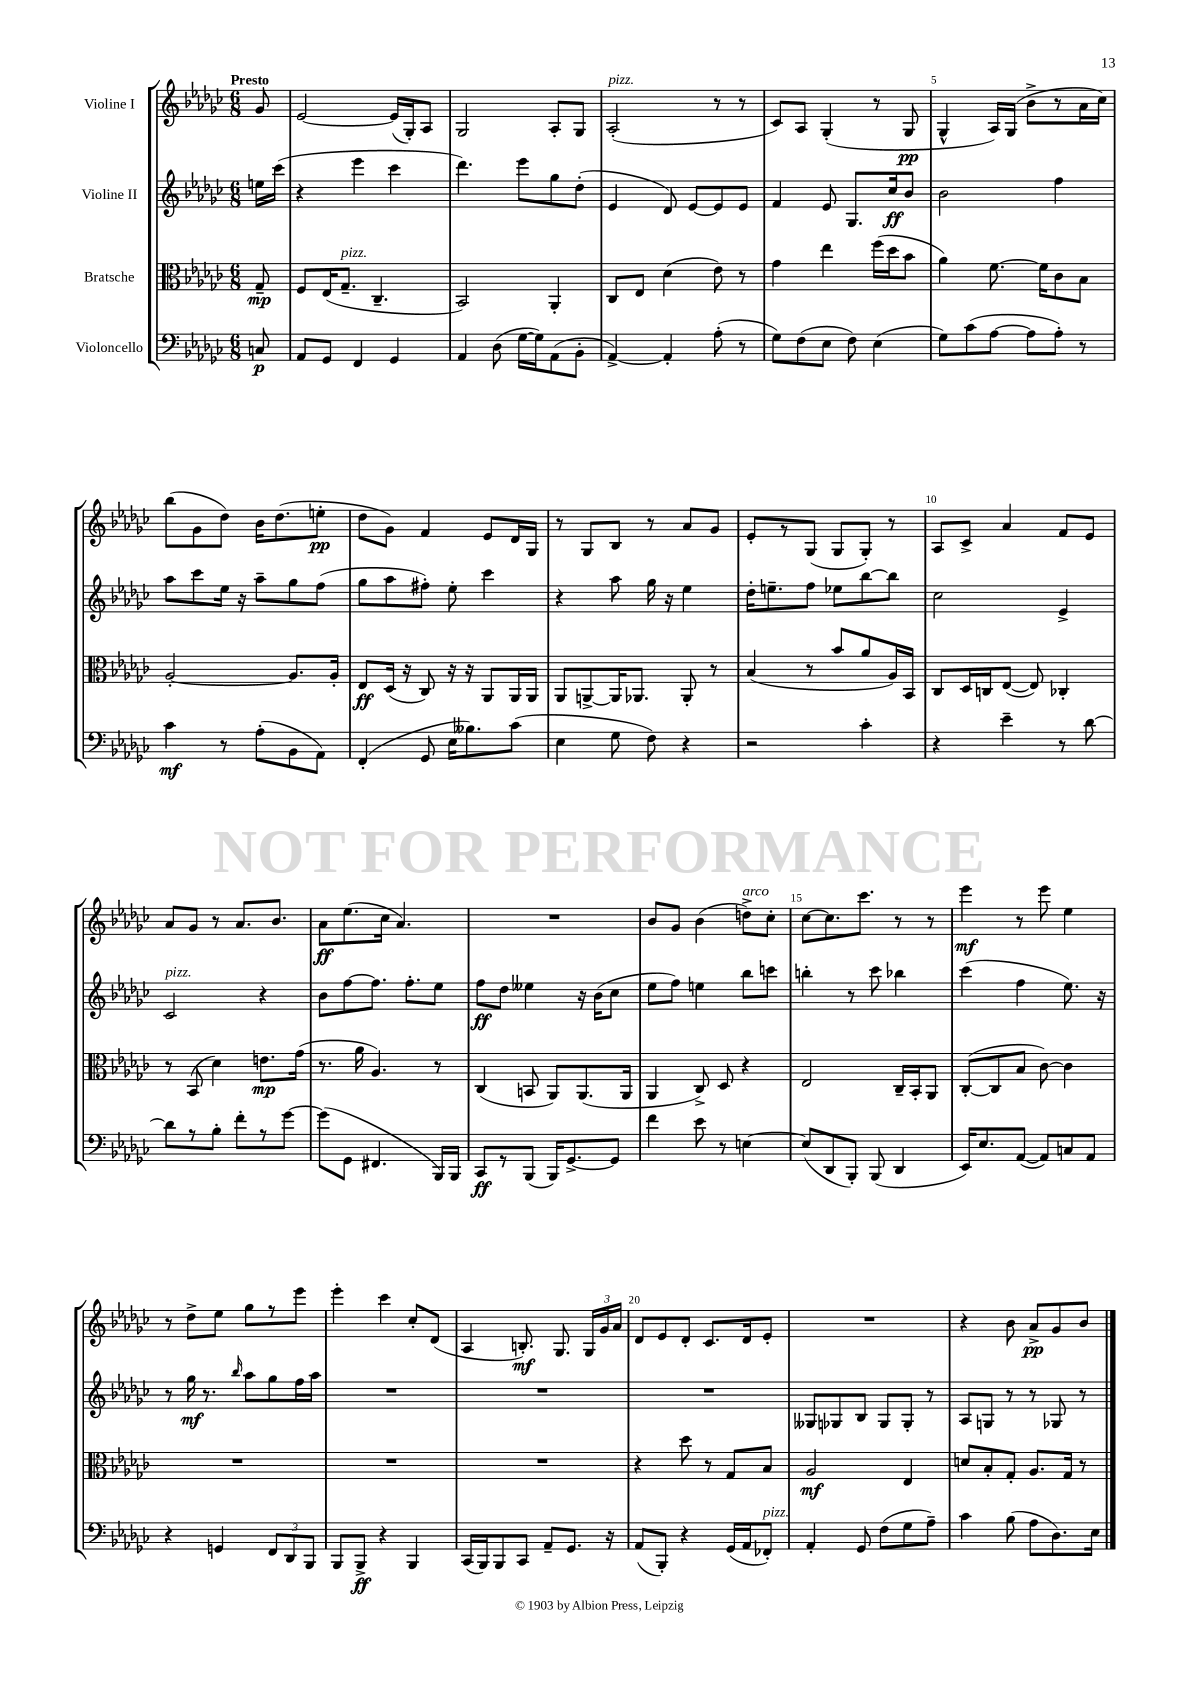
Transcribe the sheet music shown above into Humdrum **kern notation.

**kern	**dynam	**kern	**dynam	**kern	**dynam	**kern	**dynam
*part4	*part4	*part3	*part3	*part2	*part2	*part1	*part1
*staff4	*staff4	*staff3	*staff3	*staff2	*staff2	*staff1	*staff1
*I"Violoncello	*	*I"Bratsche	*	*I"Violine II	*	*I"Violine I	*
*clefF4	*	*clefC3	*	*clefG2	*	*clefG2	*
*k[b-e-a-d-g-c-]	*	*k[b-e-a-d-g-c-]	*	*k[b-e-a-d-g-c-]	*	*k[b-e-a-d-g-c-]	*
*M6/8	*	*M6/8	*	*M6/8	*	*M6/8	*
=	=	=	=	=	=	=	=
!	!	!	!	!	!	!LO:TX:a:B:t=Presto	!
8Cn/	p	8G-~/	mp	16een\LL	.	8g-/	.
.	.	.	.	(16ccc-\JJ	.	.	.
=1	=1	=1	=1	=1	=1	=1	=1
8AA-/L	.	8F/L	.	4r	.	[2e-/	.
8GG-/J	.	(16E-/K	.	.	.	.	.
!	!	!LO:TX:a:i:t=pizz.	!	!	!	!	!
.	.	8.G-~/J	.	.	.	.	.
4FF/	.	.	.	4eee-\	.	.	.
.	.	4.C-~/	.	.	.	.	.
4GG-/	.	.	.	4ccc-\	.	(16e-/LL]	.
.	.	.	.	.	.	16G-'/J)	.
.	.	.	.	.	.	8A-/J	.
=2	=2	=2	=2	=2	=2	=2	=2
4AA-/	.	2BB-/)	.	4.ddd-\)	.	2G-/	.
(8D-\	.	.	.	.	.	.	.
[16G-\LL	.	.	.	8eee-\L	.	.	.
16G-\J])	.	.	.	.	.	.	.
(8AA-\	.	4AA-'/	.	8gg-\	.	8A-'/L	.
8BB-'\J	.	.	.	(8dd-'\J	.	8G-/J	.
=3	=3	=3	=3	=3	=3	=3	=3
!	!	!	!	!	!	!LO:TX:a:i:t=pizz.	!
[4AA-^/)	.	8C-/L	.	4e-/	.	(2A-'/	.
.	.	8E-/J	.	.	.	.	.
4AA-'/]	.	(4d-\	.	8d-/)	.	.	.
.	.	.	.	[8e-/L	.	.	.
(8A-'\	.	8e-\)	.	8e-/]	.	8r	.
8r	.	8r	.	8e-/J	.	8r	.
=4	=4	=4	=4	=4	=4	=4	=4
8G-\L)	.	4g-\	.	4f/	.	8c-/L)	.
(8F\	.	.	.	.	.	8A-/J	.
8E-\J	.	4ee-\	.	8e-/	.	(4G-'/	.
8F\)	.	.	.	8.G-/L	.	.	.
(4E-\	.	(16ff\LL	.	.	.	8r	.
.	.	16dd-\J	.	16cc-/k	ff	.	.
.	.	8b-\J	.	8b-/J	.	8G-/	pp
=5	=5	=5	=5	=5	=5	=5	=5
8G-\L)	.	4a-\)	.	2b-\	.	4G-^^/	.
(8c-\	.	.	.	.	.	.	.
[8A-\J	.	[8.f\	.	.	.	16A-/LL)	.
.	.	.	.	.	.	(16G-/JJ	.
8A-\L]	.	.	.	.	.	8b-^\L	.
.	.	16f\KL]	.	.	.	.	.
8A-'\J)	.	8c-\	.	4ff\	.	8r	.
8r	.	8B-\J	.	.	.	16a-\L	.
.	.	.	.	.	.	16cc-\JJ)	.
!!LO:LB:g=z
=6	=6	=6	=6	=6	=6	=6	=6
4c-\	mf	[2A-'/	.	8aa-\L	.	(8bb-\L	.
.	.	.	.	8ccc-\	.	8g-\	.
8r	.	.	.	16ee-\Jk	.	8dd-\J)	.
.	.	.	.	16r	.	.	.
(8A-'\L	.	.	.	8aa-~\L	.	16b-\KL	.
.	.	.	.	.	.	(8.dd-\	.
8BB-\	.	8.A-/L]	.	8gg-\	.	.	.
8AA-\J)	.	.	.	(8ff\J	.	8een'\J	pp
.	.	16A-'/Jk	.	.	.	.	.
=7	=7	=7	=7	=7	=7	=7	=7
(4FF'/	.	8E-/L	ff	8gg-\L	.	8dd-\L	.
.	.	(16D-/Jk	.	8aa-\	.	8g-\J)	.
.	.	16r	.	.	.	.	.
8GG-/	.	8C-/)	.	8ff#X'\J)	.	4f/	.
16E-\KL	.	16r	.	8ee-'\	.	.	.
8.B--X\)	.	16r	.	.	.	.	.
.	.	8AA-/L	.	4ccc-\	.	8e-/L	.
(8c-\J	.	16AA-/L	.	.	.	16d-/L	.
.	.	16AA-/JJ	.	.	.	16G-/JJ	.
=8	=8	=8	=8	=8	=8	=8	=8
4E-\	.	8AA-/L	.	4r	.	8r	.
.	.	[8AAn^/	.	.	.	8G-/L	.
8G-\	.	16AA/K]	.	8aa-\	.	8B-/J	.
.	.	8.AA-X/J	.	.	.	.	.
8F\)	.	.	.	16gg-\	.	8r	.
.	.	.	.	16r	.	.	.
4r	.	8AA-'/	.	4ee-\	.	8a-/L	.
.	.	8r	.	.	.	8g-/J	.
=9	=9	=9	=9	=9	=9	=9	=9
2r	.	(4B-/	.	16dd-'\KL	.	8e-'/L	.
.	.	.	.	8.een~\	.	.	.
.	.	.	.	.	.	8r	.
.	.	8r	.	8ff\J	.	(8G-/J	.
.	.	8b-/L	.	8ee-X\L	.	8G-/L	.
4c-'\	.	8a-/	.	[8bb-\	.	8G-'/J)	.
.	.	16A-/L)	.	8bb-\J]	.	8r	.
.	.	16BB-/JJ	.	.	.	.	.
=10	=10	=10	=10	=10	=10	=10	=10
4r	.	8C-/L	.	2cc-\	.	8A-/L	.
.	.	16D-/L	.	.	.	8c-^/J	.
.	.	16Cn/J	.	.	.	.	.
4e-~\	.	([8E-/J	.	.	.	4a-/	.
.	.	8E-/])	.	.	.	.	.
8r	.	4C-X'/	.	4e-^/	.	8f/L	.
[8d-\	.	.	.	.	.	8e-/J	.
!!LO:LB:g=z
=11	=11	=11	=11	=11	=11	=11	=11
!	!	!	!	!LO:TX:a:i:t=pizz.	!	!	!
8d-\L]	.	8r	.	2c-/	.	8a-/L	.
8r	.	(8BB-/	.	.	.	8g-/J	.
8B-'\J	.	4d-\)	.	.	.	8r	.
8f'\L	.	.	.	.	.	8.a-/L	.
8r	.	8.en\L	mp	4r	.	.	.
.	.	.	.	.	.	8.b-/J	.
[8g-\J	.	.	.	.	.	.	.
.	.	(16g-\Jk	.	.	.	.	.
=12	=12	=12	=12	=12	=12	=12	=12
(8g-\L]	.	8.r	.	8b-\L	.	8a-\L	ff
8GG-\J	.	.	.	[8ff\	.	(8.ee-\	.
.	.	16a-\	.	.	.	.	.
4.FF#X/	.	4.A-/)	.	8.ff\J]	.	.	.
.	.	.	.	.	.	16cc-\Jk	.
.	.	.	.	.	.	4.a-/)	.
.	.	.	.	8.ff'\L	.	.	.
16BBB-/LL)	.	8r	.	8ee-\J	.	.	.
16BBB-/JJ	.	.	.	.	.	.	.
=13	=13	=13	=13	=13	=13	=13	=13
8CC-/L	ff	(4C-/	.	8ff\L	ff	2.r	.
8r	.	.	.	8dd-\J	.	.	.
(8BBB-/J	.	8BBn/	.	4ee--X\	.	.	.
16BBB-/KL)	.	8AA-/L)	.	.	.	.	.
[8.GG-^/	.	.	.	.	.	.	.
.	.	(8.AA-/	.	16r	.	.	.
.	.	.	.	(16b-\KL	.	.	.
8GG-/J]	.	.	.	8cc-\J	.	.	.
.	.	16AA-/Jk	.	.	.	.	.
=14	=14	=14	=14	=14	=14	=14	=14
4f\	.	4AA-/	.	8ee-\L	.	8b-/L	.
.	.	.	.	8ff\J)	.	8g-/J	.
8e-\	.	8C-^/)	.	4een\	.	(4b-\	.
8r	.	8D-/	.	.	.	.	.
!	!	!	!	!	!	!LO:TX:a:i:t=arco	!
[4En\	.	4r	.	8bb-\L	.	8ddn^\L)	.
.	.	.	.	8cccn\J	.	8cc-'\J	.
=15	=15	=15	=15	=15	=15	=15	=15
(8E/L]	.	2E-/	.	4bbn'\	.	[8cc-\L	.
8DD-/	.	.	.	.	.	8.cc-\]	.
8BBB-'/J)	.	.	.	8r	.	.	.
.	.	.	.	.	.	8.ccc-\J	.
(8BBB-/	.	.	.	8ccc-\	.	.	.
4DD-/	.	16C-~/LL	.	4bb-X\	.	8r	.
.	.	16BB-'/J	.	.	.	.	.
.	.	8AA-/J	.	.	.	8r	.
=16	=16	=16	=16	=16	=16	=16	=16
16EE-/KL)	.	([8C-'/L	.	(4ccc-\	.	4eee-\	mf
8.E-/	.	.	.	.	.	.	.
.	.	8C-/]	.	.	.	.	.
([8AA-/J	.	8B-/J	.	4ff\	.	8r	.
8AA-/L])	.	[8c-\)	.	.	.	8eee-\	.
8Cn/	.	4c-\]	.	8.ee-\)	.	4ee-\	.
8AA-/J	.	.	.	.	.	.	.
.	.	.	.	16r	.	.	.
!!LO:LB:g=z
=17	=17	=17	=17	=17	=17	=17	=17
4r	.	2.r	.	8r	.	8r	.
.	.	.	.	16gg-\	mf	8dd-^\L	.
.	.	.	.	8.r	.	.	.
4GGn/	.	.	.	.	.	8ee-\J	.
.	.	.	.	16qqbb-/	.	.	.
.	.	.	.	8aa-\L	.	8gg-\L	.
12FF/L	.	.	.	8gg-\	.	8r	.
12DD-/	.	.	.	.	.	.	.
.	.	.	.	16ff\L	.	8eee-\J	.
12BBB-/J	.	.	.	.	.	.	.
.	.	.	.	16aa-\JJ	.	.	.
=18	=18	=18	=18	=18	=18	=18	=18
8BBB-/L	.	2.r	.	2.r	.	4eee-'\	.
8BBB-^/J	ff	.	.	.	.	.	.
4r	.	.	.	.	.	4ccc-\	.
4BBB-/	.	.	.	.	.	8cc-'/L	.
.	.	.	.	.	.	(8d-/J	.
=19	=19	=19	=19	=19	=19	=19	=19
(16CC-/LL	.	2.r	.	2.r	.	4A-/	.
16BBB-/J)	.	.	.	.	.	.	.
8BBB-/	.	.	.	.	.	.	.
8CC-/J	.	.	.	.	.	8.Bn'/)	mf
8AA-~/L	.	.	.	.	.	.	.
.	.	.	.	.	.	8.G-/	.
8.GG-/J	.	.	.	.	.	.	.
.	.	.	.	.	.	24G-/LL	.
.	.	.	.	.	.	24g-/	.
16r	.	.	.	.	.	.	.
.	.	.	.	.	.	24a-/JJ	.
=20	=20	=20	=20	=20	=20	=20	=20
(8AA-/L	.	4r	.	2.r	.	8d-/L	.
8BBB-'/J)	.	.	.	.	.	8e-/	.
4r	.	8dd-\	.	.	.	8d-'/J	.
.	.	8r	.	.	.	8.c-/L	.
(16GG-/LL	.	8G-/L	.	.	.	.	.
16AA-/J	.	.	.	.	.	16d-/k	.
!LO:TX:a:i:t=pizz.	!	!	!	!	!	!	!
8FF-X'/J)	.	8B-/J	.	.	.	8e-'/J	.
=21	=21	=21	=21	=21	=21	=21	=21
4AA-'/	.	2A-/	mf	8G--X/L	.	2.r	.
.	.	.	.	8G-X/	.	.	.
8GG-/	.	.	.	8B-/J	.	.	.
(8F\L	.	.	.	8G-/L	.	.	.
8G-\	.	4E-/	.	8G-'/J	.	.	.
8A-~\J)	.	.	.	8r	.	.	.
=22	=22	=22	=22	=22	=22	=22	=22
4c-\	.	8dn/L	.	8A-/L	.	4r	.
.	.	8B-'/	.	8Gn/J	.	.	.
(8B-\	.	8G-'/J	.	8r	.	8b-\	.
8A-\L	.	8.A-/L	.	8r	.	8a-^/L	pp
8.D-\)	.	.	.	8G-X/	.	8g-/	.
.	.	16G-/Jk	.	.	.	.	.
.	.	8r	.	8r	.	8b-/J	.
16E-\Jk	.	.	.	.	.	.	.
==	==	==	==	==	==	==	==
*-	*-	*-	*-	*-	*-	*-	*-
